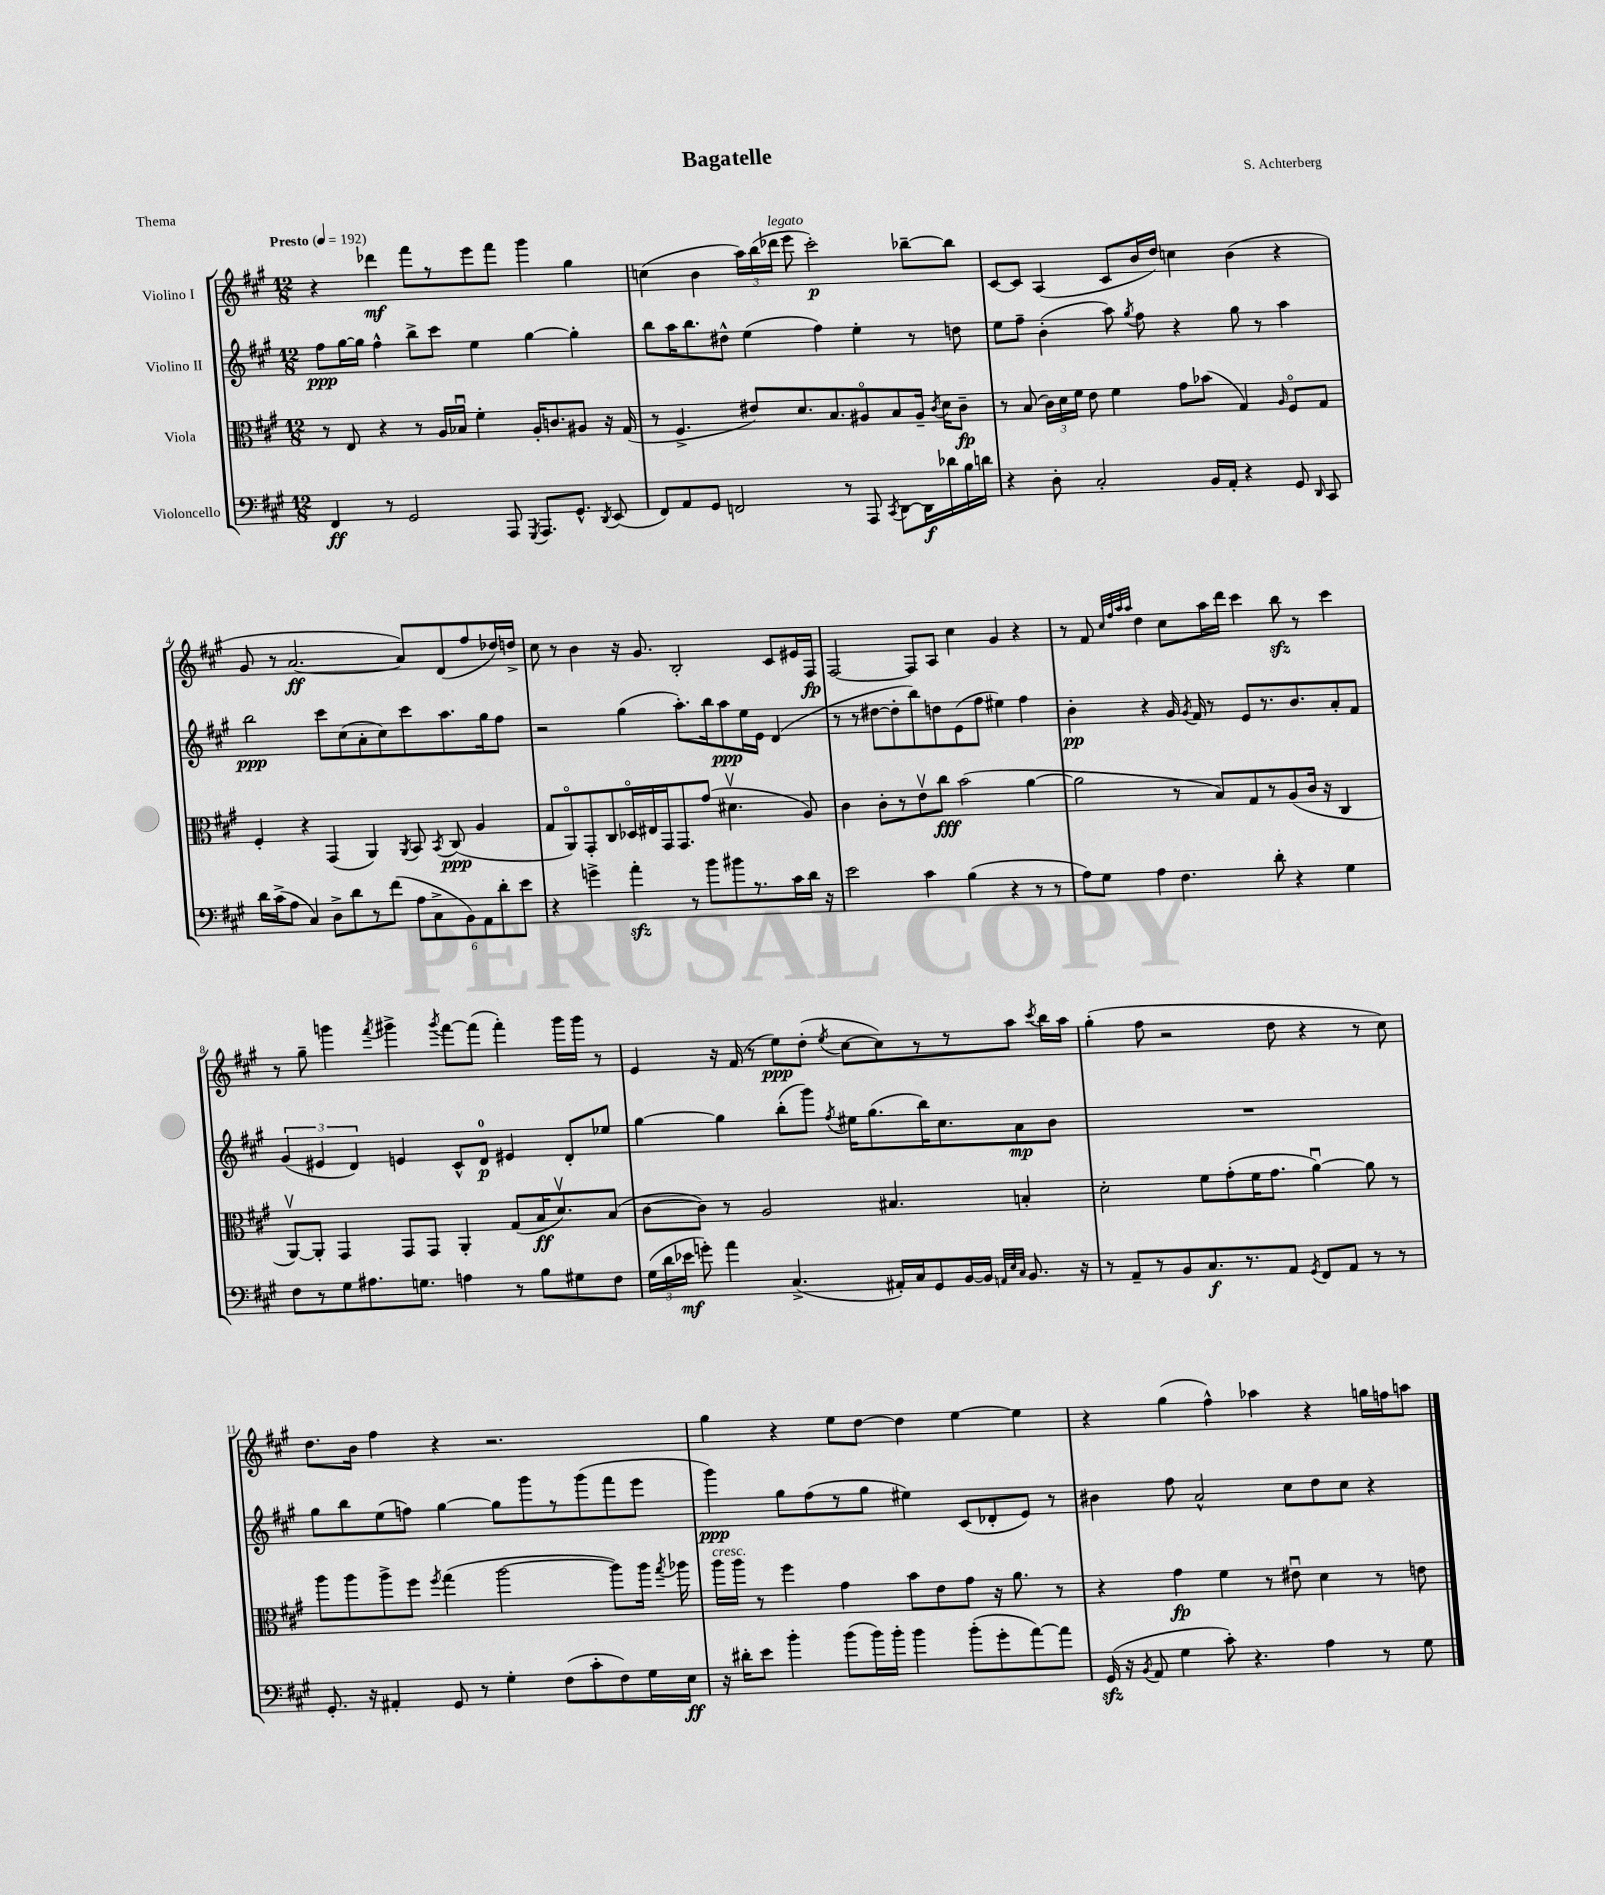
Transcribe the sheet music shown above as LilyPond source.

\header { title = "Bagatelle" composer = "S. Achterberg" piece = "Thema" }
<<
\new StaffGroup <<
\new Staff = "s0" \with { instrumentName = "Violino I" } {
    \clef treble \key a \major \numericTimeSignature \time 12/8 \tempo "Presto" 4 = 192
    \autoBeamOff r4 des'''4\mf fis'''8[ r8 e'''8 fis'''8] gis'''4 gis''4 |
    c''4( b'4 \tuplet 3/2 { a''16[) b''16( des'''16]^\markup { \italic "legato" } } e'''8 cis'''2-.\p) bes''8[~-- bes''8] |
    cis'8[~ cis'8] a4( cis'8[ b'16 d''16]) c''4 b'4( r4 |
    gis'8 r8 a'2.~\ff a'8[) d'8( fis''8 des''16) d''16]-> |
    cis''8 r8 b'4 r16 gis'8. b2-. cis'8[ eis'16 fis16]\fp |
    fis2~ fis8[ a8] cis''4 gis'4 r4 |
    r8 fis'8 \grace { cis''32[ fis''32 a''32 a''32] } d''4 cis''8[ a''16 d'''16] cis'''4 b''8\sfz r8 cis'''4 |
    r8 gis''8-- g'''4 \acciaccatura { fis'''8 } gis'''4-> \acciaccatura { gis'''8 } fis'''8[~ fis'''8]( fis'''4-.) gis'''16[ gis'''16] r8 |
    e'4 r16 fis'16( r8 e''8[\ppp) d''8]-.( \acciaccatura { e''8 } cis''8[~ cis''8) r8 r8 a''8] \acciaccatura { cis'''8 } b''16[ a''16] |
    gis''4-.( fis''8 r2 d''8 r4 r8 cis''8) |
    d''8.[ b'16] fis''4 r4 r2. |
    gis''4 r4 e''8[ d''8]~ d''4 e''4~ e''4 |
    r4 gis''4( fis''4-^) aes''4 r4 g''16[ f''16 a''8] \bar "|." |
}
\new Staff = "s1" \with { instrumentName = "Violino II" } {
    \clef treble \key a \major \numericTimeSignature \time 12/8
    \autoBeamOff fis''8[\ppp gis''16~ gis''16] fis''4-^ b''8[-> cis'''8] e''4 gis''4~ gis''4-. |
    b''8[ a''16 b''8. dis''8]-^ e''4( fis''4) e''4-. r8 d''8 |
    e''8[ fis''8]-- b'4-.( a''8) \acciaccatura { gis''8 } fis''8 r4 gis''8 r8 a''4 |
    b''2\ppp cis'''8[ cis''8( a'8-. cis''8) cis'''8 a''8. gis''16 fis''8] |
    r2 gis''4( a''8.[-.) b''16 a''8\ppp e''16 e'16] d'4( |
    r8 r8 dis''8[~ dis''8-. b''8) d''8 e'8( fis''8] eis''4) fis''4 |
    b'4-.\pp r4 gis'16 \acciaccatura { gis'8 } fis'16 r8 e'8[ r8. b'8. a'8-. fis'8] |
    \tuplet 3/2 { gis'4( eis'4 d'4) } e'4 cis'8[-^ d'8]-0\p eis'4 d'8[-. ees''8] |
    gis''4~ gis''4 b''8[-.( gis'''8]) \acciaccatura { fis''8 } eis''16[ gis''8.( b''16) cis''8. a'8\mp b'8] |
    R1. |
    gis''8[ b''8 e''8( f''8]) gis''4~ gis''8[ gis'''8 r8 gis'''8( fis'''8 e'''8] |
    gis'''4\ppp) gis''8[ fis''8( r8 gis''8] eis''4) cis'8[( des'8-. e'8]) r8 |
    bis'4 fis''8 a'2-^ cis''8[ d''8 cis''8] r4 \bar "|." |
}
\new Staff = "s2" \with { instrumentName = "Viola" } {
    \clef alto \key a \major \numericTimeSignature \time 12/8
    \autoBeamOff r8 e8 r4 r8 a16[ bes16]\downbow fis'4-. a16[-. c'8. ais8] r16 gis16( |
    r8 fis4.-> eis'8[) d'8. b8. ais8\flageolet b8 ais16]-- \acciaccatura { cis'8 } d'16[ cis'8]--\fp |
    r8 b8( \tuplet 3/2 { cis'16[) d'16 fis'16] } e'8 fis'4 gis'8[ bes'8]( gis4) \grace { a16 } fis8[\flageolet gis8] |
    fis4-. r4 gis,4( a,4) \acciaccatura { a,8 } b,8 \acciaccatura { b,8 } cis8\ppp( a4 |
    gis8[ a,8\flageolet) gis,8-. cis8 des16\flageolet eis16 gis,16 gis,8. gis'8]( dis'4.\upbow a8) |
    cis'4 cis'8[-. r8 e'8\upbow cis''8]\fff b'2( a'4~ |
    a'2 r8 b8[) gis8 r8 a8( cis'16] r16 cis4 |
    a,8[~\upbow) a,8]-. gis,4 gis,8[ gis,8] a,4-. gis8[( b16\ff d'8.\upbow) b8]( |
    cis'8[~ cis'8]) r8 a2 bis4. b4-. |
    d'2-. fis'8[ gis'8-.( fis'16 gis'8.] a'4~\downbow) a'8 r8 |
    a''8[ a''8 a''8-> fis''8] \acciaccatura { fis''8 } gis''4( a''2~ a''8[) a''16] \acciaccatura { gis''8 } aes''16 |
    a''16[^\markup { \italic "cresc." } a''16] r8 fis''4 gis'4 b'8[ e'8 gis'8] r16 a'8. r8 |
    r4 gis'4\fp fis'4 r8 eis'8\downbow d'4 r8 e'8 \bar "|." |
}
\new Staff = "s3" \with { instrumentName = "Violoncello" } {
    \clef bass \key a \major \numericTimeSignature \time 12/8
    \autoBeamOff fis,4\ff r8 gis,2 a,,8 \acciaccatura { gis,,8 } a,,8.[ gis,8.]-^ \acciaccatura { d,8 } e,8( |
    fis,8[) a,8 gis,8] f,2 r8 a,,8 \acciaccatura { cis,8 } d,8[~ d,16\f des'16 b16 d'16] |
    r4 d8-. cis2-. b,16[ a,16]-. r4 gis,8 \grace { d,16 } cis,8 |
    d'16[ cis'16->( a8] cis4) d8[-> d'8 r8 fis'8]( \tuplet 6/4 { a8[ cis8-> b,8) a,8 d'8-. e'8] } |
    r4 g'4-> a'4-.\sfz r8 b'8[ bis'8 r8. cis'16 d'16] r16 |
    e'2 cis'4 b4( r4 r8 r8 |
    a8[) gis8] a4 fis4. d'8-. r4 gis4 |
    fis8[ r8 gis8 ais8. g8.] a4 r8 b8[ gis8 fis8] |
    \tuplet 3/2 { gis16[( d'16 ees'16]\mf } g'8-.) a'4 cis4.->( ais,16[-.) cis16 gis,8 b,16~ b,16] \grace { a,32[ e32 cis32] } b,8. r16 |
    r8 a,8[-- r8 b,8 cis8.\f r8. a,8] \acciaccatura { gis,8 } fis,8[ a,8] r8 r8 |
    gis,8.-. r16 ais,4-. gis,8 r8 gis4-. fis8[( cis'8-. fis8) gis16 e16]\ff |
    r16 dis'16[-. e'8] b'4-. b'8[( b'16) b'16]-. b'4 b'8[-.( gis'8-. a'8~) a'8] |
    gis,16\sfz( r16 \acciaccatura { b,8 } a,8 gis4 cis'8-.) r4. a4 r8 gis8 \bar "|." |
}
>>
>>
